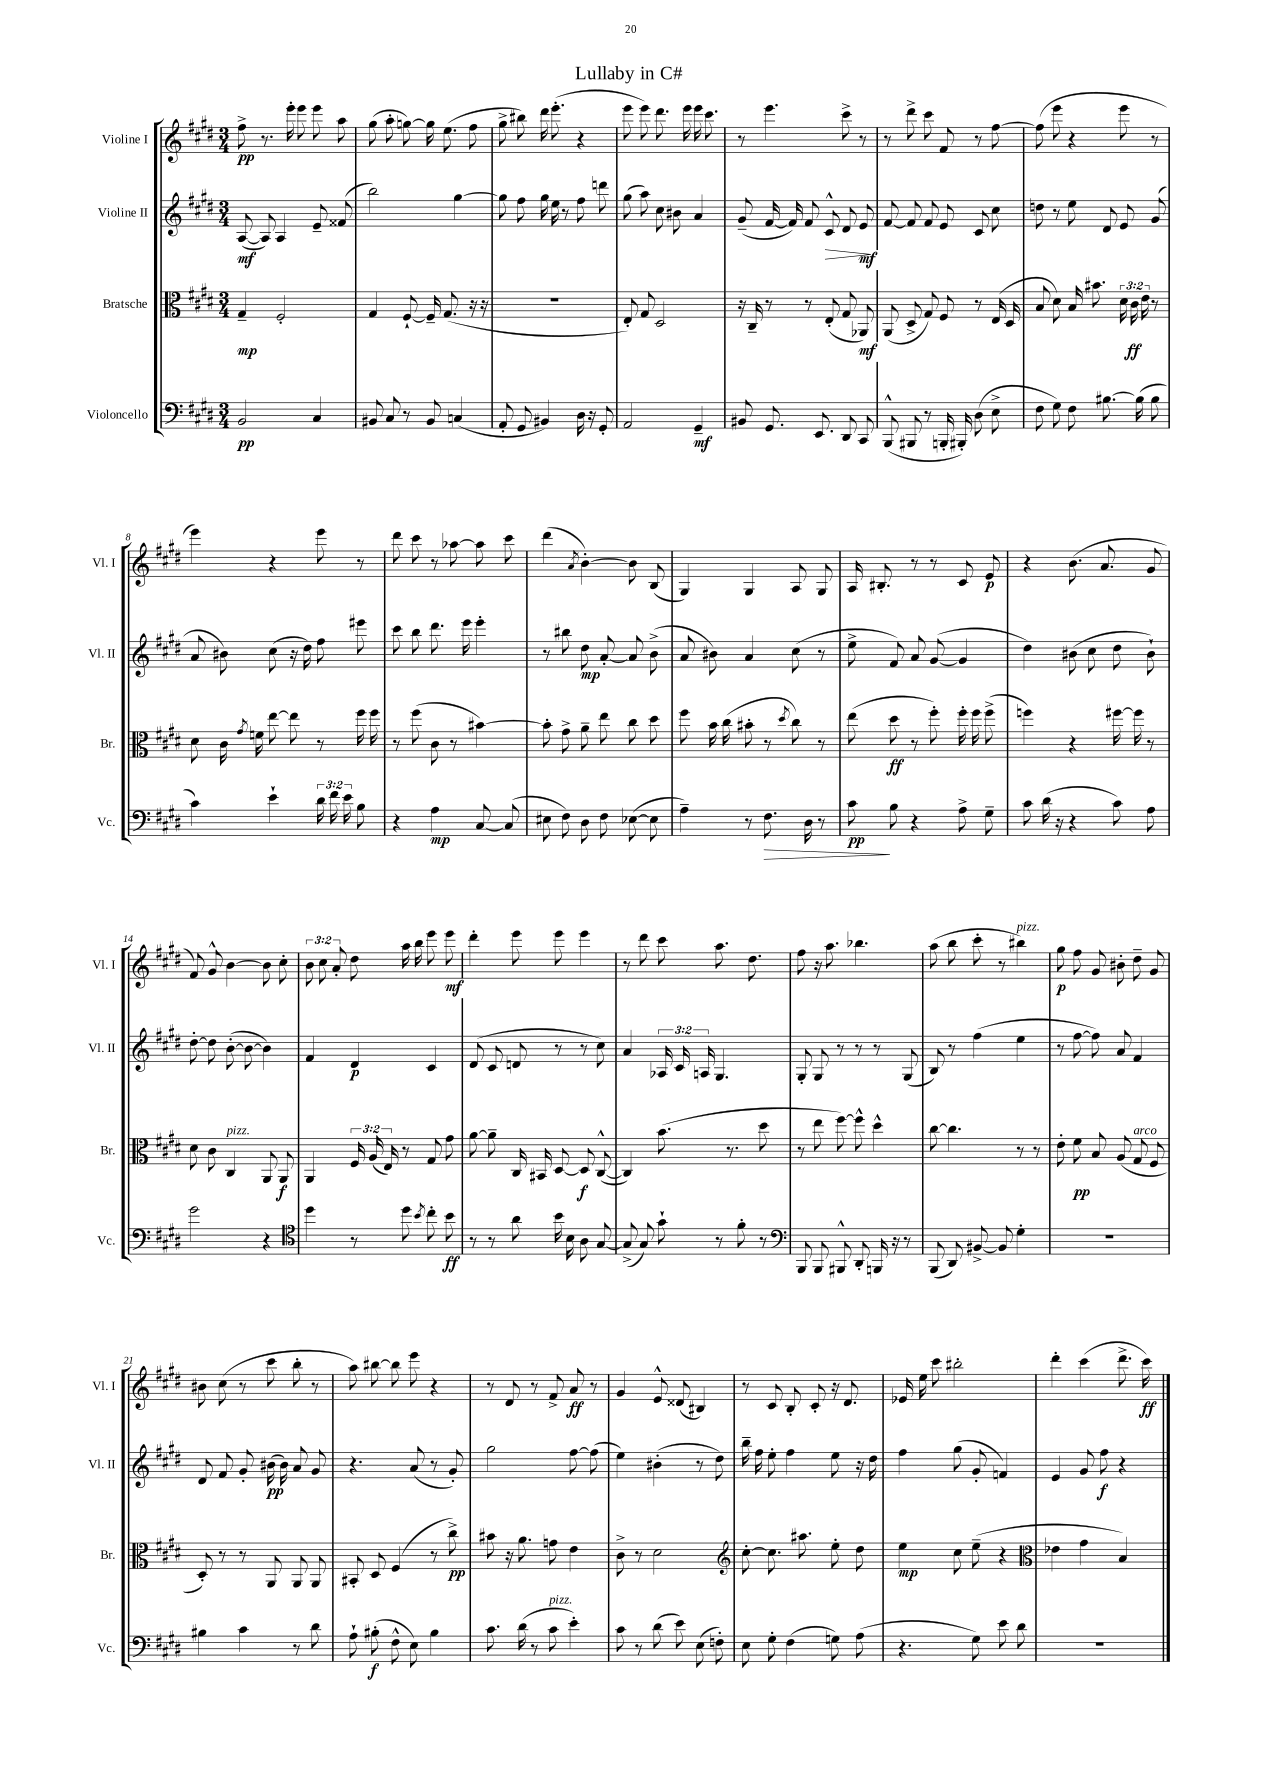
\header { title = "Lullaby in C#" }
<<
\new StaffGroup <<
\new Staff = "s0" \with { instrumentName = "Violine I" shortInstrumentName = "Vl. I" } {
    \clef treble \key e \major \numericTimeSignature \time 3/4 \override Staff.TupletNumber.text = #tuplet-number::calc-fraction-text
    \autoBeamOff fis''8->\pp r8. e'''16-. e'''8 e'''8 a''8 |
    gis''8( a''8-. g''8~) g''16 e''8.( fis''8 |
    gis''8-> bis''8) dis'''16 e'''8.-.( r4 |
    e'''8 e'''8) dis'''8. e'''16 e'''16 cis'''8. |
    r8 e'''4. cis'''8-> r8 |
    r8 dis'''8-> cis'''8 fis'8 r8 fis''8~ |
    fis''8( e'''8 r4 e'''8 r8 |
    e'''4) r4 e'''8 r8 |
    dis'''8 cis'''8 r8 aes''8~ aes''8 cis'''8 |
    dis'''4( \acciaccatura { a'8 } b'4~-.) b'8 b8( |
    gis4) gis4 a8 gis8 |
    a16 bis8.-. r8 r8 cis'8 e'8\p |
    r4 b'8.( a'8. gis'8 |
    fis'8) gis'8-^ b'4~ b'8 cis''8-. |
    \tuplet 3/2 { b'8 cis''8 a'8-. } dis''8 a''16 b''16 e'''8 e'''8\mf |
    dis'''4-. e'''8 e'''8 e'''4 |
    r8 dis'''8 cis'''8 a''8. dis''8. |
    fis''8 r16 a''8. bes''4. |
    a''8( b''8 cis'''8-. r8 bis''4^\markup { \italic "pizz." }) |
    gis''8\p fis''8 gis'8 bis'8-. dis''8-- gis'8 |
    bis'8 cis''8( r8 cis'''8 b''8-. r8 |
    a''8) bis''8~ bis''8 e'''8 r4 |
    r8 dis'8 r8 fis'8-> a'8\ff r8 |
    gis'4 e'8-^ disis'8( bis4) |
    r8 cis'8 b8-. cis'8-. r16 dis'8. |
    ees'16 e''16 cis'''8 bis''2-. |
    dis'''4-. cis'''4( dis'''8.-> cis'''16\ff) \bar "|." |
}
\new Staff = "s1" \with { instrumentName = "Violine II" shortInstrumentName = "Vl. II" } {
    \clef treble \key e \major \numericTimeSignature \time 3/4 \override Staff.TupletNumber.text = #tuplet-number::calc-fraction-text
    \autoBeamOff a8~\mf( a8) a4 e'8-- fisis'8( |
    b''2) gis''4~ |
    gis''8 fis''8 gis''16 e''16 r8 fis''8 d'''8 |
    gis''8( a''8) cis''8 bis'8 a'4 |
    gis'8--( fis'16~ fis'16) fis'8 cis'8-^\> dis'8 e'8\mf\! |
    fis'8~ fis'8 fis'8 e'8 cis'8 cis''8 |
    d''8 r8 e''8 dis'8 e'8 gis'8( |
    a'8 bis'8) cis''8( r16 dis''16) fis''8 eis'''8 |
    cis'''8 b''8 dis'''8. e'''16 e'''4-. |
    r8 bis''8 dis''8\mp a'8~-. a'8 b'8->( |
    a'8 bis'8) a'4 cis''8( r8 |
    e''8-> fis'8) a'8 gis'8~( gis'4 |
    dis''4) bis'8( cis''8 dis''8 bis'8-!) |
    dis''8~-. dis''8 b'8~-.( b'8~ b'4) |
    fis'4 dis'4\p cis'4 |
    dis'8( cis'8 d'8 r8 r8 cis''8) |
    a'4 \tuplet 3/2 { aes16 cis'16 a16 } gis4. |
    gis8-. gis8 r8 r8 r8 gis8( |
    b8) r8 fis''4( e''4 |
    r8 fis''8~ fis''8) a'8 fis'4 |
    dis'8 fis'8 gis'8-. bis'16\pp( bis'16) a'8 gis'8 |
    r4. a'8( r8 gis'8-.) |
    gis''2 fis''8~ fis''8( |
    e''4) bis'4-.( r8 dis''8) |
    b''16-- fis''16 e''8-. fis''4 e''8 r16 dis''16 |
    fis''4 gis''8( gis'8-. f'4) |
    e'4 gis'8 fis''8\f r4 \bar "|." |
}
\new Staff = "s2" \with { instrumentName = "Bratsche" shortInstrumentName = "Br." } {
    \clef alto \key e \major \numericTimeSignature \time 3/4 \override Staff.TupletNumber.text = #tuplet-number::calc-fraction-text
    \autoBeamOff gis4--\mp fis2-. |
    gis4 fis8~-! fis16-- gis8.( r16 r16 |
    R2. |
    e8-.) gis8 dis2 |
    r16 cis16-- r8 r8 e8-.( gis8 aes,8\mf) |
    a,8( dis8-> gis8) fis8 r8 e16( dis16 |
    b8 dis'8) b16 bis'8. \tuplet 3/2 { dis'16 cis'16\ff e'16 } r8 |
    dis'8 cis'16 \acciaccatura { gis'8 } f'16 e''8~ e''8 r8 fis''16 fis''16 |
    r8 fis''8( cis'8 r8 bis'4~) |
    bis'8-. gis'8-> a'8-- e''8 cis''8 dis''8 |
    fis''8 b'16 cis''16( bis'8-. r8 \acciaccatura { dis''8 } cis''8) r8 |
    e''8( dis''8\ff r8 fis''8-.) fis''16-. fis''16 fis''8->( |
    f''4) r4 fis''16~ fis''16 r8 |
    dis'8 cis'8 cis4^\markup { \italic "pizz." } a,8 a,8\f |
    a,4 \tuplet 3/2 { fis16 a16( e16) } r8 gis8 gis'8 |
    a'8~ a'8-- cis16 bis,16 dis8~ dis8\f cis8~-^( |
    cis4) b'8.( r8. dis''8 |
    r8 e''8 fis''8~) fis''8-^ dis''4-^ |
    cis''8~ cis''4. r8 r8 |
    e'8-. fis'8\pp b8 a8( gis8^\markup { \italic "arco" } fis8 |
    dis8-.) r8 r8 a,8 a,8 a,8 |
    bis,8-. dis8 fis4( r8 cis''8->\pp) |
    bis'8 r16 a'8. g'8 e'4 |
    cis'8-> r8 dis'2 |
    \clef treble cis''8~-. cis''8. ais''8. e''8-. dis''8 |
    e''4\mp cis''8 e''8--( r4 |
    \clef alto ees'4 gis'4 b4) \bar "|." |
}
\new Staff = "s3" \with { instrumentName = "Violoncello" shortInstrumentName = "Vc." } {
    \clef bass \key e \major \numericTimeSignature \time 3/4 \override Staff.TupletNumber.text = #tuplet-number::calc-fraction-text
    \autoBeamOff b,2\pp cis4 |
    bis,8 cis8 r8 bis,8 c4( |
    a,8-. gis,8 bis,4) dis16 r16 gis,8-. |
    a,2 gis,4--\mf |
    bis,8 gis,8. e,8. dis,8 cis,8 |
    b,,8-^( bis,,8 r8 b,,16-. bis,,16-.) dis8( e8-> |
    fis8 gis8) fis8 bis8.~ bis16( bis8 |
    cis'4) e'4-! \tuplet 3/2 { dis'16 fis'16 e'16 } b8 |
    r4 a4\mp cis8~ cis8( |
    eis8 fis8) dis8 fis8 ees8~( ees8 |
    a4--) r8 fis8.\> dis16 r8 |
    cis'8\pp\! b8 r4 a8-> gis8-- |
    cis'8 dis'16( r16 r4 cis'8) a8 |
    gis'2 r4 |
    \clef tenor dis''4 r8 dis''8 \acciaccatura { b'8 } cis''8-. b'8\ff |
    r8 r8 a'8 b'16 b16 a8 gis8~ |
    gis8->( gis8) gis'8-! r8 fis'8-. r8 |
    \clef bass b,,8 b,,8 bis,,8-^ dis,8-. b,,16 r16 r8 |
    b,,8( dis,8) bis,8~-> bis,8 gis4-. |
    R2. |
    bis4 cis'4 r8 dis'8 |
    a8-! bis8-.\f( fis8-^ e8) bis4 |
    cis'8. dis'16( r8 cis'8^\markup { \italic "pizz." } e'4-.) |
    cis'8 r8 dis'8( e'8) e8( f8-.) |
    e8 gis8-. fis4( g8) a8( |
    r4. gis8) e'8 dis'8 |
    R2. \bar "|." |
}
>>
>>
